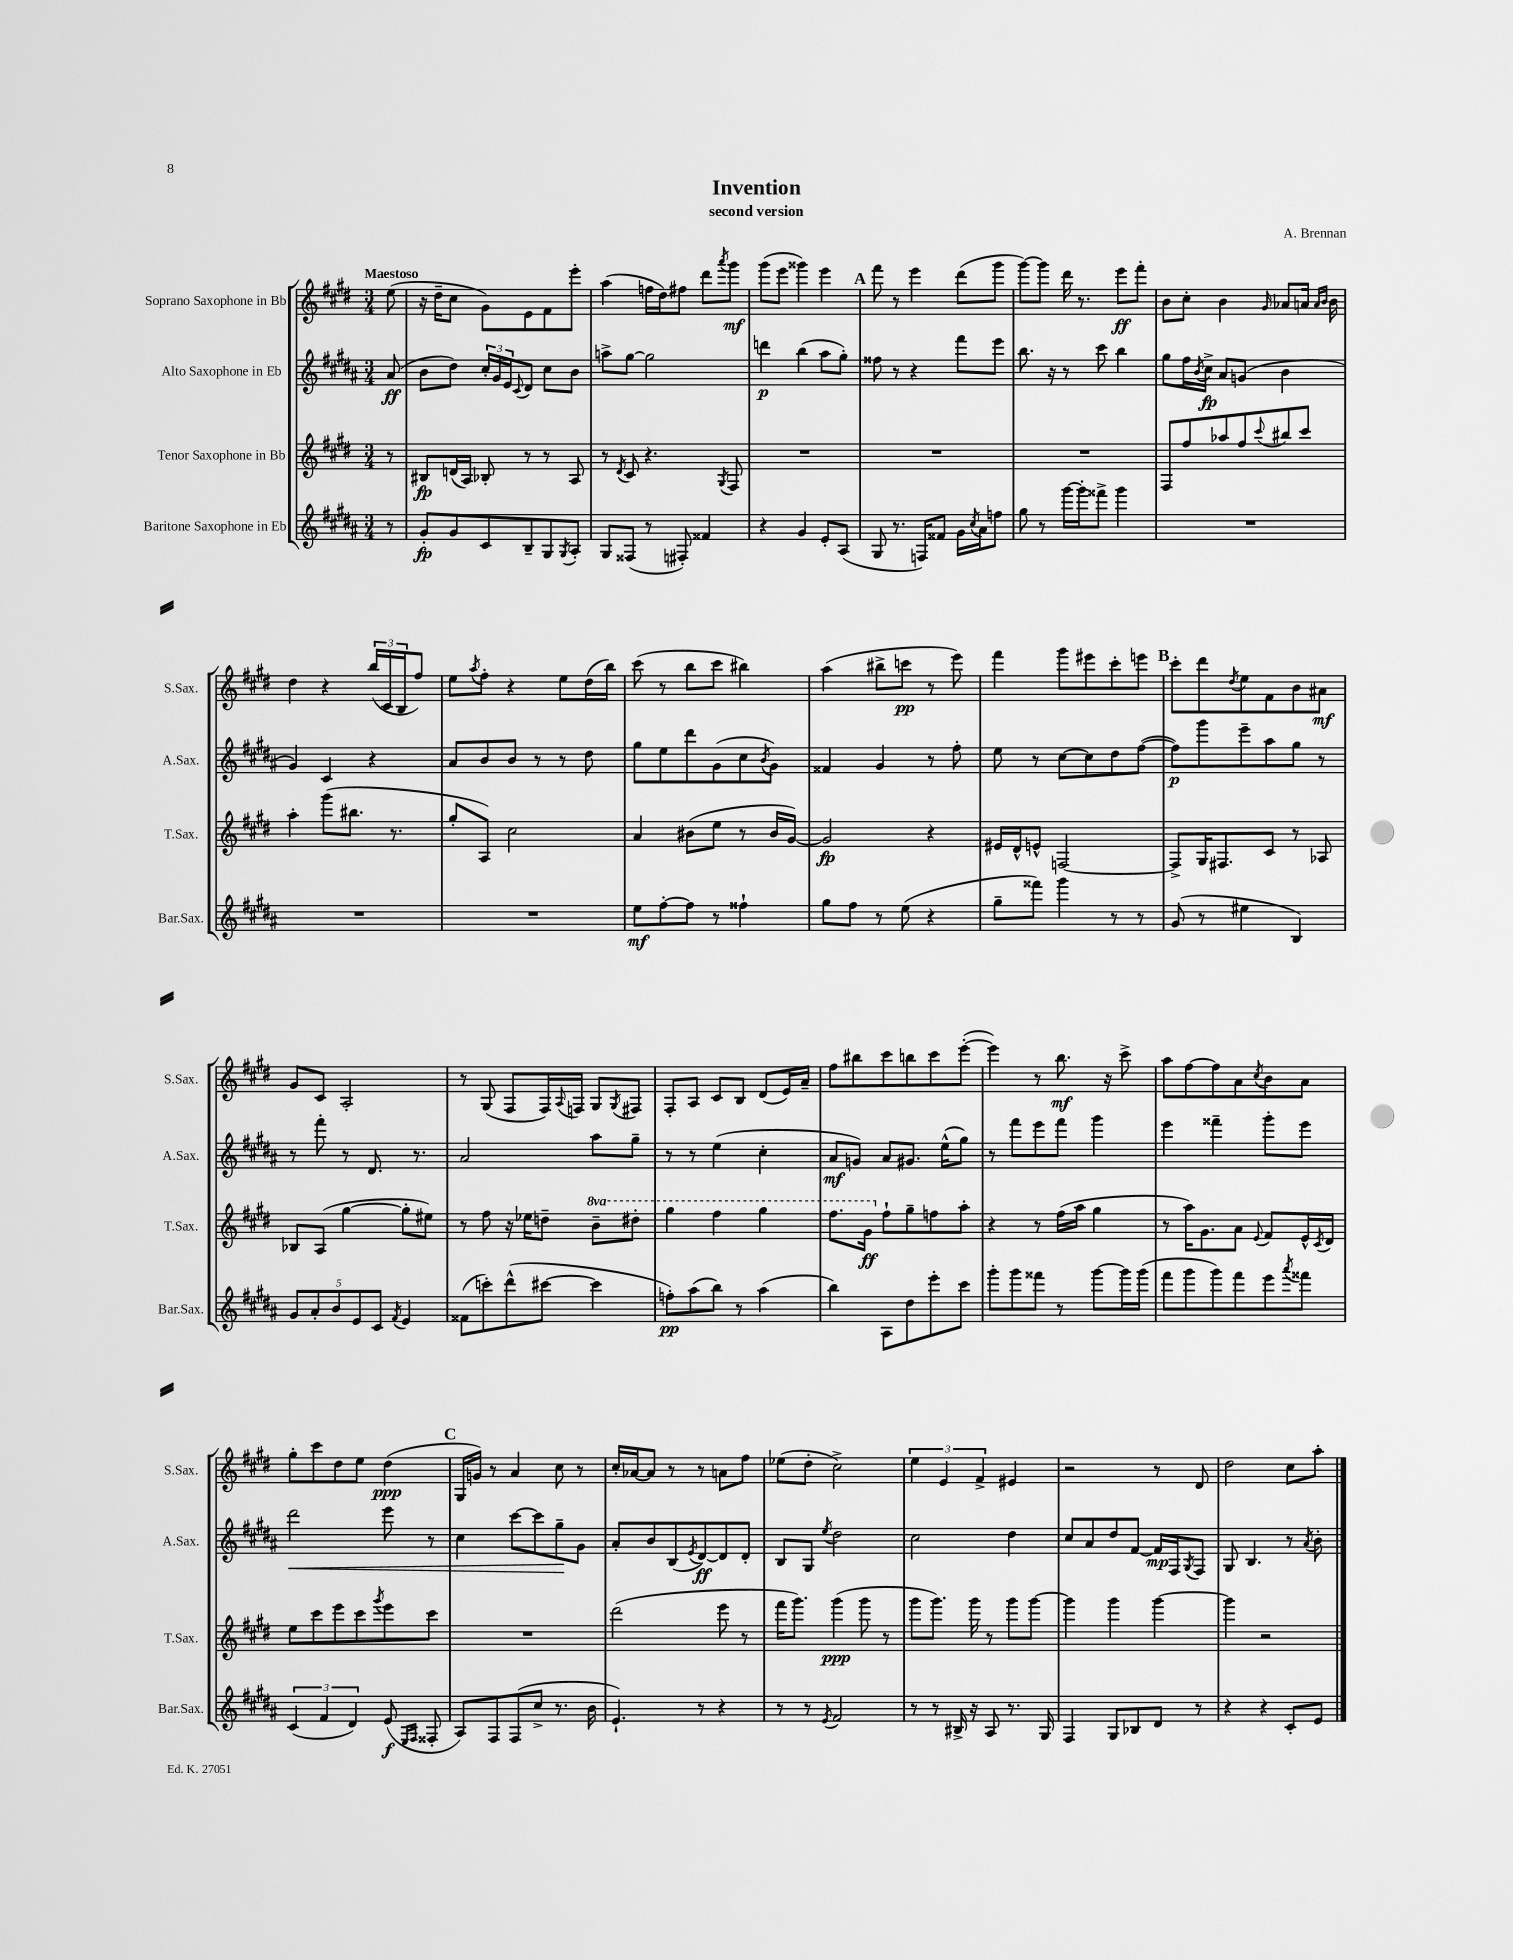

**kern	**dynam	**kern	**dynam	**kern	**dynam	**kern	**dynam
*part4	*part4	*part3	*part3	*part2	*part2	*part1	*part1
*staff4	*staff4	*staff3	*staff3	*staff2	*staff2	*staff1	*staff1
*I"Baritone Saxophone in Eb	*	*I"Tenor Saxophone in Bb	*	*I"Alto Saxophone in Eb	*	*I"Soprano Saxophone in Bb	*
*I'Bar.Sax.	*	*I'T.Sax.	*	*I'A.Sax.	*	*I'S.Sax.	*
*clefG2	*	*clefG2	*	*clefG2	*	*clefG2	*
*k[f#c#g#d#a#]	*	*k[f#c#g#d#]	*	*k[f#c#g#d#a#]	*	*k[f#c#g#d#]	*
*M3/4	*	*M3/4	*	*M3/4	*	*M3/4	*
=	=	=	=	=	=	=	=
!	!	!	!	!	!	!LO:TX:a:B:t=Maestoso	!
8r	.	8r	.	(8a#/	ff	(8ee\	.
=1	=1	=1	=1	=1	=1	=1	=1
8g#'/L	fp	8B#X/L	fp	8b\L	.	16r	.
.	.	.	.	.	.	16dd#~\KL	.
8g#/	.	(16dn/L	.	8dd#\J)	.	8cc#\J	.
.	.	16A/JJ)	.	.	.	.	.
8c#/	.	8B-X'/	.	24cc#'/LL	.	8g#\L)	.
.	.	.	.	24g#/	.	.	.
.	.	.	.	24e/J	.	.	.
.	.	.	.	8qqc#/	.	.	.
8B~/	.	8r	.	8d#/J	.	8e\	.
8G#/	.	8r	.	8cc#\L	.	8f#\	.
8qG#/	.	.	.	.	.	.	.
8A#'/J	.	8A/	.	8b\J	.	8eee'\J	.
=2	=2	=2	=2	=2	=2	=2	=2
8G#/L	.	8r	.	8aan^\L	.	(4aa\	.
.	.	8qd#/	.	.	.	.	.
(8F##X/J	.	8c#/	.	[8gg#\J	.	.	.
8r	.	4.r	.	2gg#\]	.	16ffn\LL	.
.	.	.	.	.	.	16dd#\J)	.
8F#X'/)	.	.	.	.	.	8ff#X\J	.
4f##X/	.	.	.	.	.	8ddd#\L	.
.	.	8qG#/	.	.	.	8qaaa/	.
.	.	8F#/	.	.	.	8ggg#\J	mf
=3	=3	=3	=3	=3	=3	=3	=3
4r	.	2.r	.	4dddn\	p	(8ggg#\L	.
.	.	.	.	.	.	8eee\J	.
4g#/	.	.	.	(4bb\	.	4ggg##X\)	.
8e'/L	.	.	.	8aa#\L	.	4eee\	.
(8A#/J	.	.	.	8gg#'\J)	.	.	.
!!LO:REH:place=s1:t=A
=4	=4	=4	=4	=4	=4	=4	=4
8G#/	.	2.r	.	8ff##X\	.	8fff#\	.
8.r	.	.	.	8r	.	8r	.
.	.	.	.	4r	.	4eee\	.
16Fn/KL)	.	.	.	.	.	.	.
8f##X/J	.	.	.	.	.	.	.
16g#\LL	.	.	.	8fff#\L	.	(8ddd#\L	.
8qcc#/	.	.	.	.	.	.	.
16a#\J	.	.	.	.	.	.	.
8ffn\J	.	.	.	8eee\J	.	8ggg#\J	.
=5	=5	=5	=5	=5	=5	=5	=5
8gg#\	.	2.r	.	8.bb\	.	[8ggg#\L)	.
8r	.	.	.	.	.	8ggg#\J]	.
.	.	.	.	16r	.	.	.
[16ggg#\LL	.	.	.	8r	.	16ddd#\	.
16ggg#'\J]	.	.	.	.	.	8.r	.
8fff##X^\J	.	.	.	8ccc#\	.	.	.
4ggg#\	.	.	.	4bb\	.	8eee\L	ff
.	.	.	.	.	.	8fff#'\J	.
=6	=6	=6	=6	=6	=6	=6	=6
2.r	.	8F#/L	.	8gg#\L	.	8b\L	.
.	.	8ff#/	.	16ff#\L	.	8cc#'\J	.
.	.	.	.	8qb/	.	.	.
.	.	.	.	16cc#^\JJ	fp	.	.
.	.	8aa-X/	.	8a#/L	.	4b\	.
.	.	8ff#/	.	(8gn/J	.	.	.
.	.	8qqccc#/	.	.	.	16qqg#/	.
.	.	8bb#X/	.	4b\	.	8a-X/L	.
.	.	8ccc#/J	.	.	.	16an/Jk	.
.	.	.	.	.	.	16qqa/LL	.
.	.	.	.	.	.	16qqb/JJ	.
.	.	.	.	.	.	16b\	.
!!LO:LB:g=z
=7	=7	=7	=7	=7	=7	=7	=7
2.r	.	4aa'\	.	4g#/)	.	4dd#\	.
.	.	(8ggg#\L	.	4c#/	.	4r	.
.	.	8.bb#X\J	.	.	.	.	.
.	.	.	.	4r	.	(24bb/LL	.
.	.	.	.	.	.	24c#/	.
.	.	8.r	.	.	.	.	.
.	.	.	.	.	.	24B/J	.
.	.	.	.	.	.	8ff#/J)	.
=8	=8	=8	=8	=8	=8	=8	=8
2.r	.	8gg#'/L	.	8a#/L	.	8ee\L	.
.	.	.	.	.	.	8qaa/	.
.	.	8A/J)	.	8b/	.	8ff#'\J	.
.	.	2cc#\	.	8b/J	.	4r	.
.	.	.	.	8r	.	.	.
.	.	.	.	8r	.	8ee\L	.
.	.	.	.	8dd#\	.	(16dd#\L	.
.	.	.	.	.	.	16bb\JJ)	.
=9	=9	=9	=9	=9	=9	=9	=9
8ee\L	mf	4a/	.	8gg#\L	.	(8ccc#\	.
[8ff#'\	.	.	.	8ee\	.	8r	.
8ff#\J]	.	(8b#X\L	.	8ddd#\	.	8bb\L	.
8r	.	8ee\J	.	(8g#\	.	8ccc#\J	.
4ff##X`\	.	8r	.	8cc#\	.	4bb#X\)	.
.	.	.	.	8qb/	.	.	.
.	.	16b#/LL	.	8g#\J)	.	.	.
.	.	[16g#/JJ)	.	.	.	.	.
=10	=10	=10	=10	=10	=10	=10	=10
8gg#\L	.	2g#/]	fp	4f##X/	.	(4aa\	.
8ff#\J	.	.	.	.	.	.	.
8r	.	.	.	4g#/	.	8bb#X^\L	.
(8ee\	.	.	.	.	.	8cccn\J	pp
4r	.	4r	.	8r	.	8r	.
.	.	.	.	8ff#'\	.	8eee\)	.
=11	=11	=11	=11	=11	=11	=11	=11
8gg#~\L	.	16e#X/LL	.	8ee\	.	4fff#\	.
.	.	16d#^^/J	.	.	.	.	.
8fff##X\J)	.	8en^^/J	.	8r	.	.	.
4ggg#\	.	[2Fn/	.	[8cc#\L	.	8ggg#\L	.
.	.	.	.	8cc#\]	.	8eee#X\	.
8r	.	.	.	8dd#\	.	8ccc#'\	.
8r	.	.	.	([8ff#\J	.	8eeen\J	.
!!LO:REH:place=s1:t=B
=12	=12	=12	=12	=12	=12	=12	=12
(8g#/	.	8F^/L]	.	8ff#\L])	p	8ccc#'\L	.
8r	.	16G#/K	.	8ggg#\	.	8ddd#\	.
.	.	8.F#X/	.	.	.	.	.
.	.	.	.	.	.	8qdd#/	.
4ee#X\	.	.	.	8eee~\	.	8ee\	.
.	.	8c#/J	.	8aa#\	.	8f#\	.
4B/)	.	8r	.	8gg#\J	.	8b\	.
.	.	8A-X/	.	8r	.	8a#X\J	mf
!!LO:LB:g=z
=13	=13	=13	=13	=13	=13	=13	=13
10g#/L	.	8B-X/L	.	8r	.	8g#/L	.
10a#'/	.	.	.	.	.	.	.
.	.	(8A/J	.	8fff#'\	.	8c#/J	.
10b/	.	.	.	.	.	.	.
.	.	[4gg#\	.	8r	.	2A'/	.
10e/	.	.	.	.	.	.	.
.	.	.	.	8.d#/	.	.	.
10c#/J	.	.	.	.	.	.	.
8qf#/	.	.	.	.	.	.	.
4e/	.	8gg#'\L]	.	.	.	.	.
.	.	.	.	8.r	.	.	.
.	.	8ee#X\J)	.	.	.	.	.
=14	=14	=14	=14	=14	=14	=14	=14
(8f##X\L	.	8r	.	2a#/	.	8r	.
8cccn'\)	.	8ff#\	.	.	.	(8G#/	.
(8ddd#^^\	.	16r	.	.	.	8F#/L	.
.	.	16ee-X\KL	.	.	.	.	.
[8ccc#X\J	.	8ddn~\J	.	.	.	16F#/L)	.
.	.	.	.	.	.	8qqA/	.
.	.	.	.	.	.	16Fn/JJ	.
*	*	*8va	*	*	*	*	*
4ccc#\]	.	8bb~\L	.	8aa#\L	.	8G#/L	.
.	.	.	.	.	.	8qG#/	.
.	.	8ddd#X'\J	.	8gg#~\J	.	8F#X/J	.
=15	=15	=15	=15	=15	=15	=15	=15
8ffn'\L)	pp	4ggg#\	.	8r	.	8F#'/L	.
(8aa#\	.	.	.	8r	.	8A/J	.
8bb\J)	.	4fff#\	.	(4ee\	.	8c#/L	.
8r	.	.	.	.	.	8B/J	.
(4aa#\	.	4ggg#\	.	4cc#'\	.	(8d#/L	.
.	.	.	.	.	.	16e/L)	.
.	.	.	.	.	.	16a~/JJ	.
=16	=16	=16	=16	=16	=16	=16	=16
4bb\)	.	8.fff#\L	.	8a#/L	mf	8ff#\L	.
.	.	.	.	8gn/J)	.	8bb#X\	.
.	.	16gg#\Jk	ff	.	.	.	.
*	*	*X8va	*	*	*	*	*
8A#\L	.	8ff#`\L	.	8a#/L	.	8ccc#\	.
8dd#\	.	8gg#~\	.	8.g#X/J	.	8bbn\	.
8eee'\	.	8ffn\	.	.	.	8ccc#\	.
.	.	.	.	(16ee^^\KL	.	.	.
8ccc#\J	.	8aa'\J	.	8gg#\J)	.	([8eee'\J	.
=17	=17	=17	=17	=17	=17	=17	=17
8ggg#'\L	.	4r	.	8r	.	4eee\])	.
8ggg#\	.	.	.	8fff#\L	.	.	.
8fff##X\J	.	8r	.	8eee\	.	8r	.
8r	.	(16ff#\LL	.	8fff#\J	.	8.bb\	mf
.	.	16aa\JJ	.	.	.	.	.
[8ggg#\L	.	4gg#\	.	4ggg#\	.	.	.
.	.	.	.	.	.	16r	.
16ggg#\L]	.	.	.	.	.	8ccc#^\	.
(16ggg#\JJ	.	.	.	.	.	.	.
=18	=18	=18	=18	=18	=18	=18	=18
8fff#\L	.	8r	.	4eee\	.	8aa\L	.
8ggg#\	.	16aa\KL)	.	.	.	[8ff#\	.
.	.	8.g#\	.	.	.	.	.
8ggg#\)	.	.	.	4fff##X~\	.	8ff#\]	.
8fff#\	.	8a\J	.	.	.	8a\	.
.	.	8qqe/	.	.	.	8qcc#/	.
8eee\	.	8f#/L	.	8ggg#'\L	.	8b\	.
8qaaa#/	.	.	.	.	.	.	.
8fff##X\J	.	16e^^/L	.	8eee\J	.	8a\J	.
.	.	8qc#/	.	.	.	.	.
.	.	16d#/JJ	.	.	.	.	.
!!LO:LB:g=z
=19	=19	=19	=19	=19	=19	=19	=19
!	!	!	!	!	!LO:HP:b	!	!
(6c#/	.	8ee\L	.	2ddd#\	<	8gg#'\L	.
.	.	8ccc#\	.	.	.	8ccc#\	.
6f#/	.	.	.	.	.	.	.
.	.	8eee\	.	.	.	8dd#\	.
6d#/)	.	.	.	.	.	.	.
.	.	8ccc#\	.	.	.	8ee\J	.
.	.	8qggg#/	.	.	.	.	.
(8e/	f	8eee\	.	8eee\	.	(4dd#\	ppp
16qqE/LL	.	.	.	.	.	.	.
16qqF#/JJ	.	.	.	.	.	.	.
8F##X'/	.	8ccc#\J	.	8r	.	.	.
!!LO:REH:place=s1:t=C
=20	=20	=20	=20	=20	=20	=20	=20
8A#/L)	.	2.r	.	4cc#\	.	16G#/LL	.
.	.	.	.	.	.	16gn/JJ)	.
8F#/	.	.	.	.	.	8r	.
(8F#/	.	.	.	[8ccc#\L	.	4a/	.
8cc#^/J	.	.	.	8ccc#\]	.	.	.
8.r	.	.	.	8gg#~\	.	8cc#\	.
.	.	.	.	8g#\J	[	8r	.
16b\	.	.	.	.	.	.	.
=21	=21	=21	=21	=21	=21	=21	=21
4.e`/)	.	(2ddd#\	.	8a#'/L	.	16cc#'/LL	.
.	.	.	.	.	.	[16a-X/J	.
.	.	.	.	8b/	.	8a-/J]	.
.	.	.	.	(8B/	.	8r	.
.	.	.	.	8qe/	.	.	.
8r	.	.	.	[8d#/)	ff	8r	.
4r	.	8eee\	.	8d#/]	.	8an\L	.
.	.	8r	.	8d#'/J	.	8ff#\J	.
=22	=22	=22	=22	=22	=22	=22	=22
8r	.	16fff#\KL	.	8B/L	.	(8ee-X\L	.
.	.	8.ggg#\J)	.	.	.	.	.
8r	.	.	.	8G#/J	.	8dd#'\J	.
8qe/	.	.	.	8qee/	.	.	.
2f#/	.	(4ggg#\	ppp	2dd#\	.	2cc#^\)	.
.	.	8ggg#\	.	.	.	.	.
.	.	8r	.	.	.	.	.
=23	=23	=23	=23	=23	=23	=23	=23
8r	.	8ggg#\L	.	2cc#\	.	6ee\	.
8r	.	8.ggg#\J)	.	.	.	.	.
.	.	.	.	.	.	6e/	.
16B#X^/	.	.	.	.	.	.	.
16r	.	16ggg#\	.	.	.	.	.
.	.	.	.	.	.	6f#^/	.
8A#/	.	8r	.	.	.	.	.
8.r	.	8ggg#\L	.	4dd#\	.	4e#X/	.
.	.	[8ggg#\J	.	.	.	.	.
16G#/	.	.	.	.	.	.	.
=24	=24	=24	=24	=24	=24	=24	=24
4F#/	.	4ggg#\]	.	8cc#/L	.	2r	.
.	.	.	.	8a#/	.	.	.
8G#/L	.	4ggg#\	.	8dd#/	.	.	.
8B-X/	.	.	.	[8f#/J	.	.	.
8d#/J	.	[4ggg#\	.	16f#/LL]	mp	8r	.
.	.	.	.	16F#/J	.	.	.
.	.	.	.	8qG#/	.	.	.
8r	.	.	.	8F#/J	.	8d#/	.
=25	=25	=25	=25	=25	=25	=25	=25
4r	.	4ggg#\]	.	8G#/	.	2dd#\	.
.	.	.	.	4.B/	.	.	.
4r	.	2r	.	.	.	.	.
8c#'/L	.	.	.	8r	.	8cc#\L	.
.	.	.	.	8qa#/	.	.	.
8e/J	.	.	.	8b'\	.	8aa'\J	.
==	==	==	==	==	==	==	==
*-	*-	*-	*-	*-	*-	*-	*-
